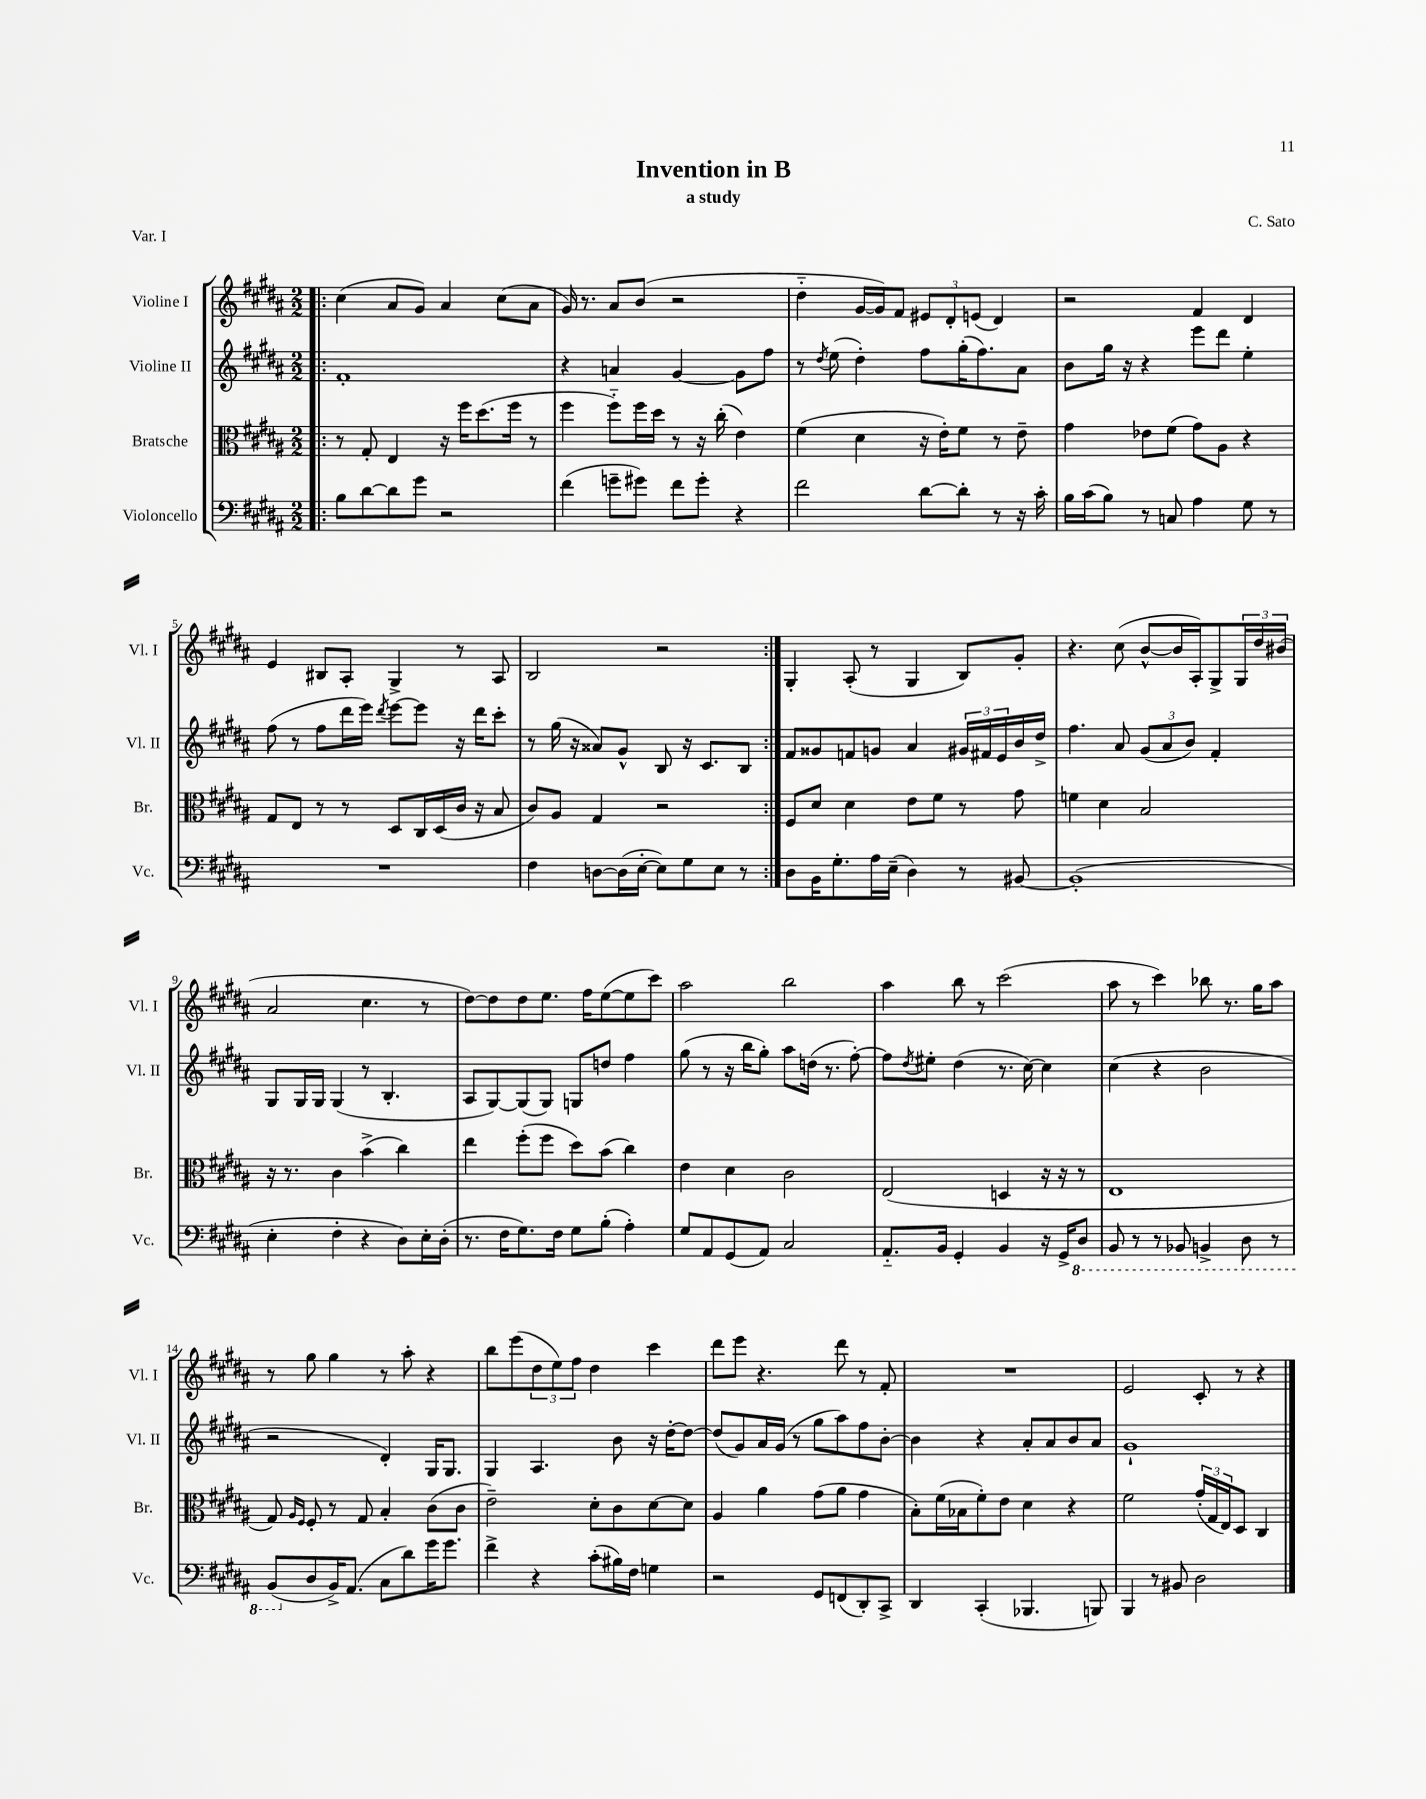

**kern	**kern	**kern	**kern
*staff4	*staff3	*staff2	*staff1
*clefF4	*clefC3	*clefG2	*clefG2
*k[f#c#g#d#a#]	*k[f#c#g#d#a#]	*k[f#c#g#d#a#]	*k[f#c#g#d#a#]
*M2/2	*M2/2	*M2/2	*M2/2
=!|:	=!|:	=!|:	=!|:
8B	8r	1f#'	(4cc#
[8d#	8G#'	.	.
8d#]	4E	.	8a#
8g#	.	.	8g#)
2r	16r	.	4a#
.	16ff#	.	.
.	(8.dd#	.	.
.	.	.	(8cc#
.	16ff#	.	.
.	8r	.	8a#
=	=	=	=
(4f#	4ff#	4r	16g#)
.	.	.	8.r
8g~	8ff#'~)	4a	8a#
8g#)	16ff#	.	(8b
.	16dd#	.	.
8f#	8r	[4g#	2r
8g#'	16r	.	.
.	(16cc#'	.	.
4r	4e)	8g#]	.
.	.	8ff#	.
=	=	=	=
2f#	(4f#	8r	4dd#'~
.	.	8qdd#	.
.	.	(8ee	.
.	4d#	4dd#')	[16g#
.	.	.	16g#])
.	.	.	8f#
[8d#	16r	8ff#	12e#
.	16e')	.	.
.	.	.	12d#'
8d#']	8f#	(16gg#'	.
.	.	.	(12e
.	.	8.ff#)	.
8r	8r	.	4d#)
16r	8e~	8a#	.
16c#'	.	.	.
=	=	=	=
16B	4g#	8b	2r
(16c#	.	.	.
8B)	.	16gg#	.
.	.	16r	.
8r	8e-	4r	.
8C	(8f#	.	.
4A#	8g#)	8eee	4f#
.	8A#	8ddd#	.
8G#	4r	4ee'	4d#
8r	.	.	.
=	=	=	=
1r	8G#	(8ff#	4e
.	8E	8r	.
.	8r	8ff#	8B#
.	8r	16ddd#	8A#'
.	.	16eee)	.
.	.	8qddd#	.
.	8D#	[8eee	4G#^
.	16C#	8eee]	.
.	(16D#	.	.
.	16c#	16r	8r
.	16r	16ddd#	.
.	8B	8ccc#'	8A#
=	=	=	=
4F#	8c#)	8r	2B
.	8A#	(16gg#	.
.	.	16r	.
[8D	4G#	8a##)	.
(16D]	.	8g#^^	.
[16E'	.	.	.
8E])	2r	8B	2r
8G#	.	16r	.
.	.	8.c#	.
8E	.	.	.
8r	.	8B	.
=:|!	=:|!	=:|!	=:|!
8D#	8F#	8f#	4G#'
16BB	8d#	8g##	.
8.G#'	.	.	.
.	4d#	8f	(8A#'
16A#	.	8g	8r
(16E~	.	.	.
4D#)	8e	4a#	4G#
.	8f#	.	.
8r	8r	24g#	8B)
.	.	24f#	.
.	.	24e	.
[8BB#	8g#	16b	8g#'
.	.	16dd#^	.
=	=	=	=
(1BB#']	4f	4.ff#	4.r
.	4d#	.	.
.	.	8a#	(8cc#
.	2B	(12g#	[8b^^
.	.	12a#	.
.	.	.	16b]
.	.	12b)	.
.	.	.	16A#')
.	.	4f#'	8G#^
.	.	.	24G#
.	.	.	24dd#
.	.	.	(24b#
=	=	=	=
4E'	16r	8G#	2a#
.	8.r	.	.
.	.	16G#	.
.	.	16G#	.
4F#'	4c#	(4G#	.
4r	(4b^	8r	4.cc#
.	.	4.B'	.
8D#)	4cc#)	.	.
16E'	.	.	8r
(16D#'	.	.	.
=	=	=	=
8.r	4ee	8A#	[8dd#)
.	.	[8G#)	8dd#]
16F#	.	.	.
8.G#)	(8ff#'	(8G#]	8dd#
.	8ff#	8G#)	8.ee
16F#	.	.	.
8G#	8dd#)	8G	.
.	.	.	16ff#
(8B'	(8b	8dd	([8ee
4A#')	4cc#)	4ff#	8ee]
.	.	.	8ccc#)
=	=	=	=
8G#	4e	(8gg#	2aa#
8AA#	.	8r	.
(8GG#	4d#	16r	.
.	.	16bb	.
8AA#)	.	8gg#')	.
2C#	2c#	8aa#	2bb
.	.	(16dd	.
.	.	8.r	.
.	.	[8ff#')	.
=	=	=	=
8.AA#'~	(2E	8ff#]	4aa#
.	.	8qdd#	.
.	.	8ee#'	.
16BB	.	.	.
4GG#'	.	(4dd#	8bb
.	.	.	8r
4BB	4D	8.r	(2ccc#
.	.	[16cc#)	.
16r	16r	4cc#]	.
16GG#^	16r	.	.
8DD#	8r	.	.
=	=	=	=
8BBB	1E	(4cc#	8aa#
8r	.	.	8r
8r	.	4r	4ccc#)
8BBB-	.	.	.
4BBB^	.	2b	8bb-
.	.	.	8.r
8DD#	.	.	.
.	.	.	16gg#
8r	.	.	8aa#
=	=	=	=
(8BBB	8G#)	2r	8r
.	16qqA#	.	.
.	16qqF#	.	.
8D#	8F#'	.	8gg#
16BB^)	8r	.	4gg#
(8.AA#	.	.	.
.	8G#	.	.
8C#	4B'	4d#')	8r
8d#)	.	.	8aa#'
16g#	(8c#	16G#	4r
8.g#	.	8.G#	.
.	8c#	.	.
=	=	=	=
4f#^	2e~)	4G#	8bb
.	.	.	(8eee
4r	.	4.A#	12dd#
.	.	.	12ee)
.	.	.	12ff#
(8c#'	8d#'	.	4dd#
16B#)	8c#	8b	.
16F#	.	.	.
4G	[8d#	16r	4ccc#
.	.	[16dd#'	.
.	8d#]	8dd#_	.
=	=	=	=
2r	4A#	(8dd#]	8ddd#
.	.	8g#)	8eee
.	4a#	16a#	4.r
.	.	(16g#	.
.	.	8r	.
8GG#	(8g#	8gg#	.
(8FF	8a#	8aa#)	8ddd#
8DD#')	4g#	8ff#	8r
8CC#^	.	[8b'	8f#'
=	=	=	=
4DD#	8B')	4b]	1r
.	(16f#	.	.
.	16B-	.	.
(4CC#'	8f#')	4r	.
.	8e	.	.
4.BBB-	4d#	8a#'	.
.	.	8a#	.
.	4r	8b	.
8BBB)	.	8a#	.
=	=	=	=
4BBB	2f#	1g#`	2e
8r	.	.	.
8BB#	.	.	.
2D#	(24g#'	.	8c#'
.	24G#	.	.
.	24E)	.	.
.	8D#	.	8r
.	4C#	.	4r
==	==	==	==
*-	*-	*-	*-
